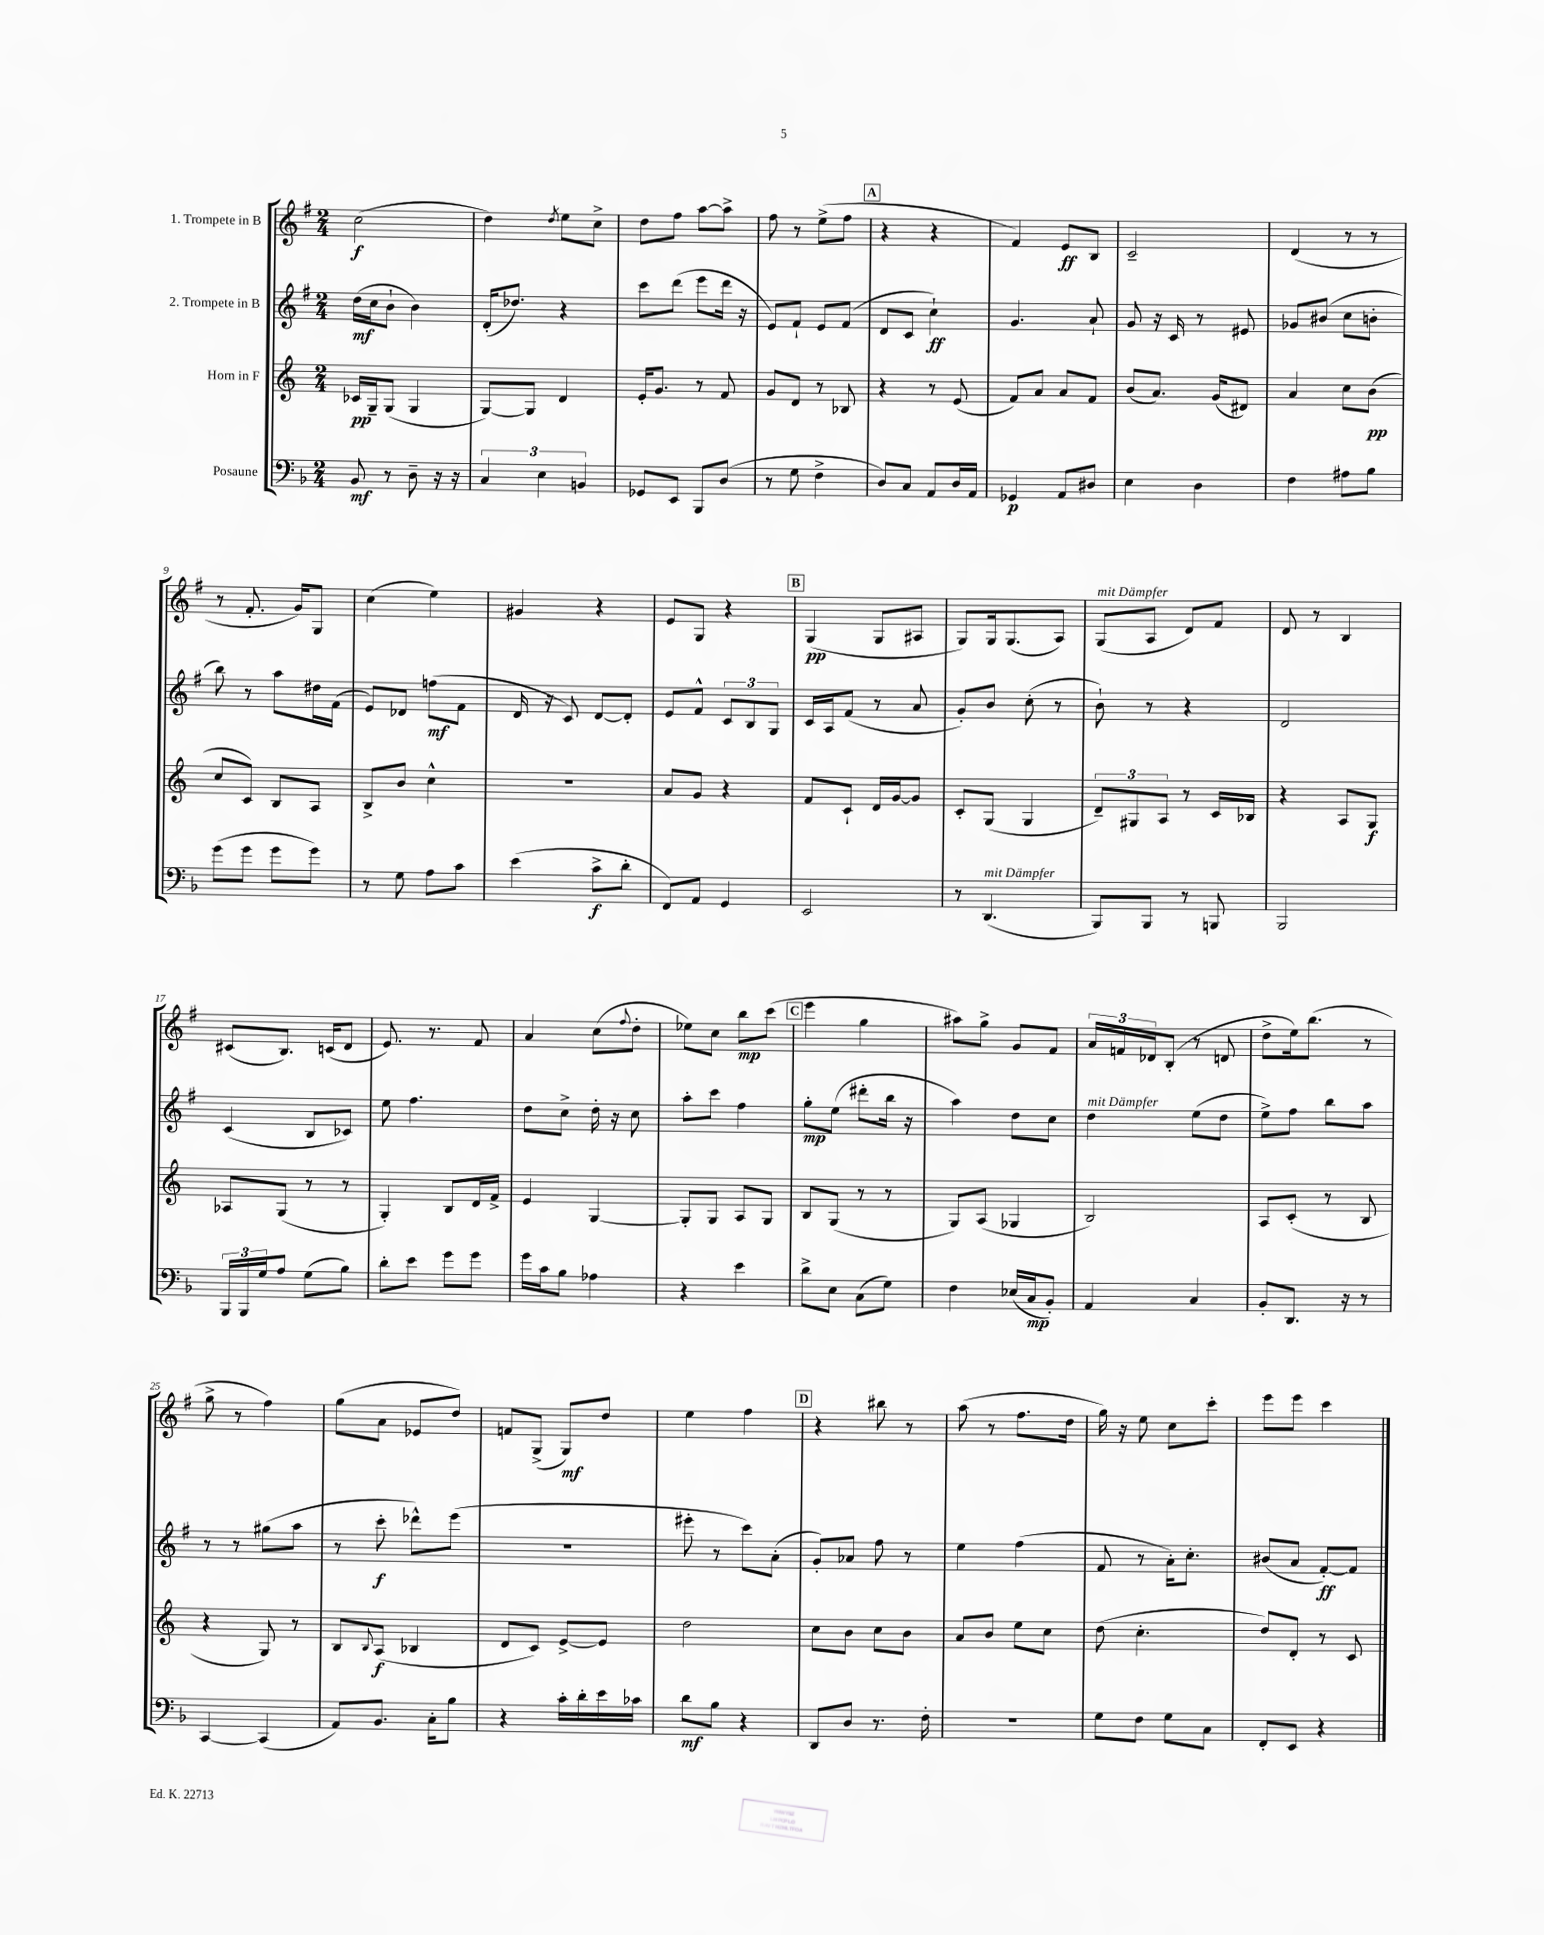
<<
\new StaffGroup <<
\new Staff = "s0" \with { instrumentName = "1. Trompete in B" } {
    \clef treble \key g \major \numericTimeSignature \time 2/4
    c''2\f( |
    d''4) \acciaccatura { d''8 } e''8 c''8-> |
    d''8 fis''8 a''8~ a''8-> |
    fis''8 r8 e''8->( fis''8 |
    \mark \markup { \box "A" } r4 r4 |
    fis'4) e'8\ff b8 |
    c'2-- |
    d'4( r8 r8 |
    r8 fis'8.-. g'16) g8 |
    c''4( e''4) |
    gis'4 r4 |
    e'8 g8 r4 |
    \mark \markup { \box "B" } g4\pp( g8 ais8 |
    g8) g16 g8.( a8) |
    g8^\markup { \italic "mit Dämpfer" }( a8 d'8) fis'8 |
    d'8 r8 b4 |
    cis'8( b8.) c'16( d'8 |
    e'8.) r8. fis'8 |
    a'4 c''8( \appoggiatura { fis''8 } d''8-. |
    ees''8) c''8 b''8\mp c'''8( |
    \mark \markup { \box "C" } e'''4 g''4 |
    ais''8) g''8-> g'8 fis'8 |
    \tuplet 3/2 { a'16 f'16 des'16 } b8-.( r8 d'8 |
    d''8-> e''16) b''8.( r8 |
    g''8-> r8 fis''4) |
    g''8( a'8 ees'8 d''8) |
    f'8 g8->( g8\mf) d''8 |
    e''4 fis''4 |
    \mark \markup { \box "D" } r4 bis''8 r8 |
    a''8( r8 fis''8. d''16 |
    g''16) r16 e''8 c''8 c'''8-. |
    e'''8 e'''8 c'''4 \bar "|." |
}
\new Staff = "s1" \with { instrumentName = "2. Trompete in B" } {
    \clef treble \key g \major \numericTimeSignature \time 2/4
    d''16\mf( c''16 b'8-! b'4) |
    d'16-.( des''8.) r4 |
    c'''8 d'''8( e'''8 d'''16 r16 |
    e'8) fis'8-! e'8 fis'8( |
    \mark \markup { \box "A" } d'8 c'8 c''4-!\ff) |
    g'4. a'8-! |
    g'8 r16 c'16 r8 eis'8 |
    ges'8 bis'8( c''8 b'8-. |
    b''8) r8 a''8 dis''16 fis'16( |
    e'8) des'8 f''8\mf( fis'8 |
    d'16 r16 c'8) d'8~ d'8-. |
    e'8 fis'8-^ \tuplet 3/2 { c'8 b8 g8 } |
    \mark \markup { \box "B" } c'16 a16 fis'8( r8 a'8 |
    g'8-.) b'8 c''8-.( r8 |
    b'8-!) r8 r4 |
    d'2 |
    c'4( b8 ces'8) |
    e''8 fis''4. |
    d''8 c''8-> d''16-. r16 c''8 |
    a''8-. c'''8 fis''4 |
    \mark \markup { \box "C" } g''8-.\mp e''8( dis'''8-. b''16 r16 |
    a''4) d''8 c''8 |
    d''4^\markup { \italic "mit Dämpfer" } e''8( d''8 |
    e''8->) fis''8 b''8 a''8 |
    r8 r8 gis''8( a''8 |
    r8 c'''8-.\f des'''8-^) e'''8( |
    r2 |
    eis'''8-. r8 c'''8) a'8-.( |
    \mark \markup { \box "D" } g'8-.) aes'8 fis''8 r8 |
    e''4 fis''4( |
    fis'8 r8 a'16-.) c''8.-. |
    bis'8( a'8 fis'8~-.\ff) fis'8 \bar "|." |
}
\new Staff = "s2" \with { instrumentName = "Horn in F" } {
    \clef treble \key c \major \numericTimeSignature \time 2/4
    ces'16\pp g16-- g8( g4 |
    g8~) g8 d'4 |
    e'16-. g'8. r8 f'8 |
    g'8 d'8 r8 bes8 |
    \mark \markup { \box "A" } r4 r8 e'8( |
    f'8) a'8 a'8 f'8 |
    b'8( a'8.) g'16( dis'8) |
    a'4 c''8 b'8\pp( |
    c''8 c'8) b8 a8 |
    b8-> b'8 c''4-^ |
    r2 |
    a'8 g'8 r4 |
    \mark \markup { \box "B" } f'8 c'8-! d'16 g'16~ g'8 |
    c'8-. g8( g4 |
    \tuplet 3/2 { d'8--) gis8 a8 } r8 c'16 bes16 |
    r4 a8 g8\f |
    aes8 g8( r8 r8 |
    g4-.) b8 d'16 f'16-> |
    e'4 g4~ |
    g8-. g8 a8 g8 |
    \mark \markup { \box "C" } b8 g8( r8 r8 |
    g8) a8( ges4 |
    b2) |
    a8 c'8-.( r8 b8 |
    r4 g8) r8 |
    b8 \appoggiatura { b8 } a8\f( bes4 |
    d'8 c'8) e'8~-> e'8 |
    d''2 |
    \mark \markup { \box "D" } c''8 b'8 c''8 b'8 |
    a'8 b'8 e''8 c''8 |
    d''8( c''4.-. |
    d''8) d'8-. r8 c'8 \bar "|." |
}
\new Staff = "s3" \with { instrumentName = "Posaune" } {
    \clef bass \key f \major \numericTimeSignature \time 2/4
    bes,8\mf r8 d8-- r16 r16 |
    \tuplet 3/2 { c4 e4 b,4 } |
    ges,8 e,8 bes,,8 d8( |
    r8 g8 f4-> |
    \mark \markup { \box "A" } d8) c8 a,8 d16 a,16 |
    ges,4\p a,8 dis8 |
    e4 d4 |
    f4 ais8 bes8 |
    g'8( g'8 g'8 g'8) |
    r8 g8 a8 c'8 |
    e'4( c'8->\f d'8-. |
    f,8) a,8 g,4 |
    \mark \markup { \box "B" } e,2 |
    r8 d,4.^\markup { \italic "mit Dämpfer" }( |
    bes,,8) bes,,8 r8 b,,8 |
    bes,,2 |
    \tuplet 3/2 { bes,,16 bes,,16 g16 } a8 g8( bes8) |
    d'8-. e'8 g'8 g'8 |
    g'16 c'16 bes8 aes4 |
    r4 e'4 |
    \mark \markup { \box "C" } d'8-> e8 c8( g8) |
    f4 ees16( c16\mp bes,8-.) |
    a,4 c4 |
    bes,8-. d,8. r16 r8 |
    c,4~ c,4( |
    a,8) bes,8. c16-. bes8 |
    r4 c'16-. d'16-. e'16 ces'16 |
    d'8\mf bes8 r4 |
    \mark \markup { \box "D" } d,8 d8 r8. f16-. |
    R2 |
    g8 f8 g8 c8 |
    f,8-. e,8 r4 \bar "|." |
}
>>
>>
